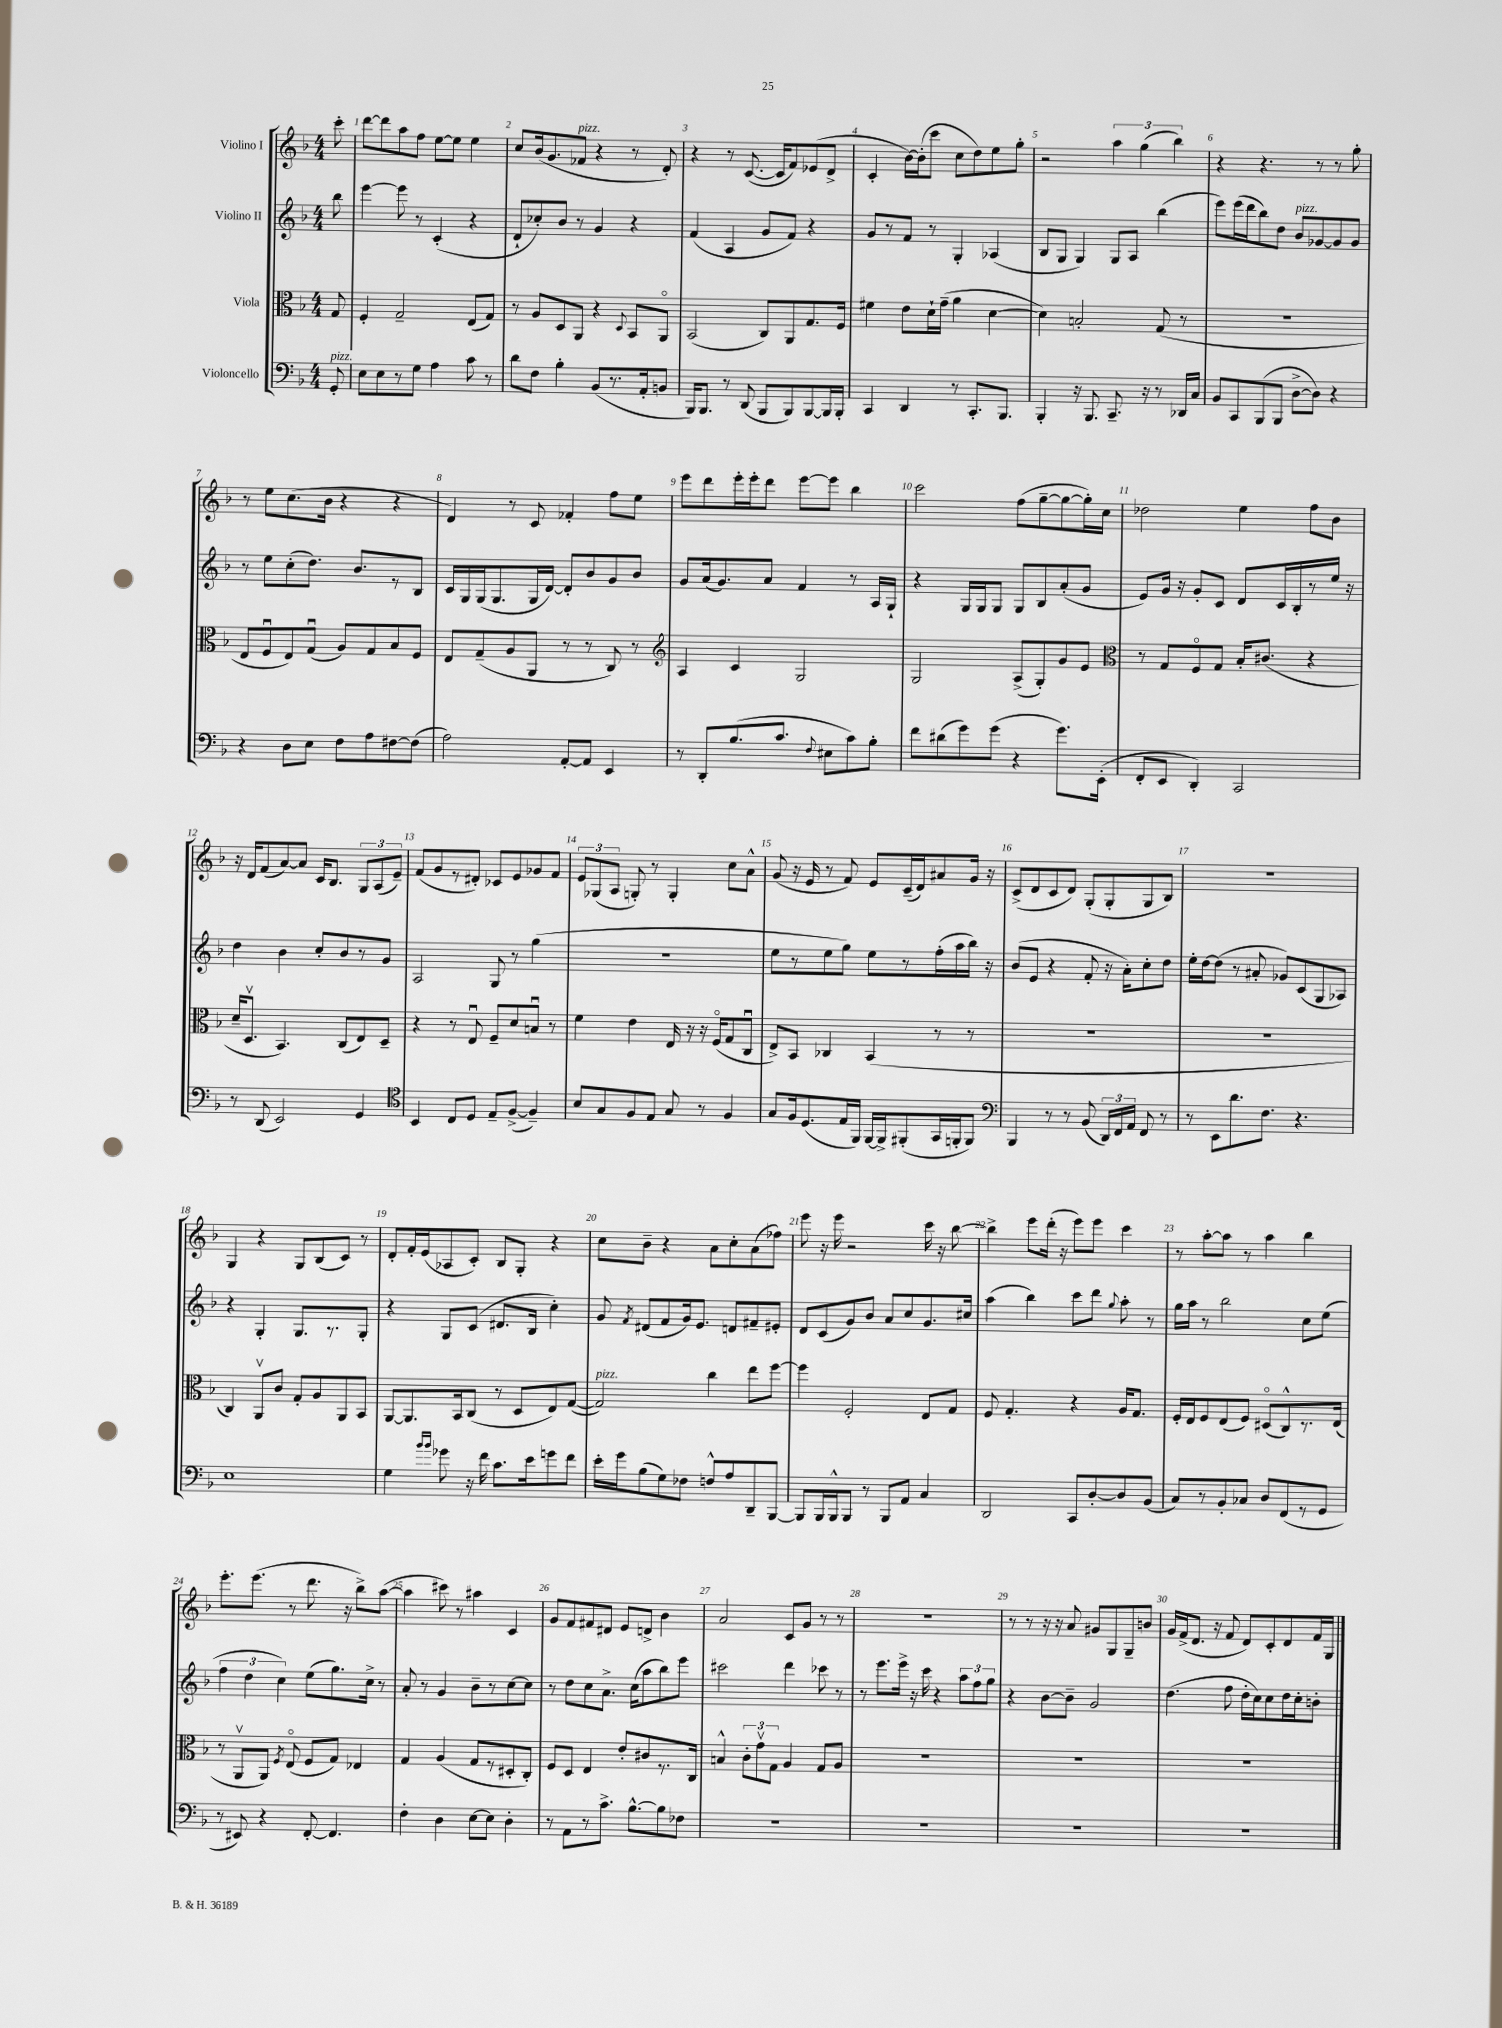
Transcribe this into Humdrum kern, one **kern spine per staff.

**kern	**kern	**kern	**kern
*staff4	*staff3	*staff2	*staff1
*clefF4	*clefC3	*clefG2	*clefG2
*k[b-]	*k[b-]	*k[b-]	*k[b-]
*M4/4	*M4/4	*M4/4	*M4/4
8GG'	8G	8bb-	8ccc'
=	=	=	=
8E	4F'	[4eee	[8ddd
8E	.	.	8ddd]
8r	2G~	8eee]	8aa
8G	.	8r	8ff
4A	.	(4c'	[8ee
.	.	.	8ee]
8c	(8E	4r	4ee
8r	8G)	.	.
=	=	=	=
8d	8r	8d`	8cc
8F	8A	8cc-')	(16b-
.	.	.	8.g
4B-'	8D	8b-	.
.	8AA	8r	8f-
(8BB-	4r	4g	4r
8.r	.	.	.
.	8qqD	.	.
.	8BB-	4r	8r
16AA'	.	.	.
8BB	8AAo	.	8d')
=	=	=	=
16BBB-)	(2BB-	(4f	4r
8.BBB-	.	.	.
8r	.	4A	8r
(8DD	.	.	([8.c
8BBB-	8C)	8g	.
.	.	.	16c]
8BBB-)	8AA	8f)	8f)
[8BBB-	8.G	4r	(8e-
16BBB-]	.	.	8d^
16BBB-'	16F	.	.
=	=	=	=
4CC	4f#	8g	4c'
.	.	8r	.
4DD	8e	8f	[16b-)
.	.	.	(16b-']
.	16d`	8r	8ccc
.	(16g~	.	.
8r	4a	4G'	8cc
8.CC'	.	.	8dd)
.	[4d	(4A-	8ee
8.BBB-	.	.	.
.	.	.	8gg'
=	=	=	=
4BBB-'	4d])	8B-	2r
.	.	8G	.
16r	2B'	4G)	.
8.BBB-	.	.	.
8.CC~	.	8G	6aa
.	.	8A	.
.	.	.	(6gg
16r	.	.	.
8r	(8G	(4bb-	.
.	.	.	6bb-)
16DD-	8r	.	.
16C	.	.	.
=	=	=	=
8BB-	1r	8eee)	4r
8CC	.	(16eee	.
.	.	16ddd	.
(8BBB-	.	8bb-)	4.r
8BBB-	.	8dd	.
[8D^	.	8b-	.
8D])	.	[8g-	8r
4r	.	8g-]	8r
.	.	8g-	8gg'
=	=	=	=
4r	8E	8r	8r
.	8Fu	8ee	8ee
8D	8E)	(8cc'	(8.cc
8E	(8Gu	8.dd)	.
.	.	.	16b-
8F	8A)	.	4r
.	.	8.b-	.
8A	8G	.	.
[8F#	8B-	8r	4r
(8F#]	8F	8B-	.
=	=	=	=
2A)	8E	16c	4d)
.	.	16G	.
.	(8G~	(16G	.
.	.	8.G	.
.	8A	.	8r
.	8AA	16G	8c
.	.	[16d)	.
[8AA'	8r	8d']	4f-'
8AA]	8r	8b-	.
4EE	8C)	8g	8ff
.	8r	8b-	8ee
=	=	=	=
*	*clefG2	*	*
8r	4A	8g	8eee
8DD'	.	(16a	8ddd
.	.	8.g)	.
(8.B-	4c	.	16eee'
.	.	.	16eee'
.	.	8a	8ddd
8.c	.	.	.
.	2G	4f	[8eee
8qqF	.	.	.
8E#	.	.	8eee]
8c)	.	8r	4bb-
8B-'	.	16A	.
.	.	16G`	.
=	=	=	=
8f	2G	4r	2ccc
(8d#	.	.	.
8g)	.	16G	.
.	.	16G	.
(8g	.	8G	.
4r	(8A^	8G	(8ff
.	8G')	8B-	[8gg~
8.g)	8g	(8a'	8gg_
.	8e	8g	16gg'])
(16EE'	.	.	16cc
=	=	=	=
*	*clefC3	*	*
8FF'	8r	8e)	2dd-
8EE	8G	16g	.
.	.	16r	.
4DD')	8Fo	8g'	.
.	8G	8c	.
2CC	16B-'	8d	4ee
.	(8.c#	.	.
.	.	16c	.
.	.	16B-'	.
.	4r	8r	8ff
.	.	16ee	8b-
.	.	16r	.
=	=	=	=
8r	16d~	4dd	16r
.	8.Dv	.	16d
(8DD	.	.	(8f
2EE)	4.BB-)	4b-	[8a)
.	.	.	8a]
.	.	8cc'	16c
.	.	.	8.B-
.	(8C	8b-	.
4GG	8E)	8r	12G
.	.	.	(12A
.	8D~	8g	.
.	.	.	12e~)
=	=	=	=
*clefC4	*	*	*
4BB-	4r	2A	(8f
.	.	.	8g
8C	8r	.	8r
8D	8Eu	.	8d#')
8E~	8F~	8G	8c-
([8F^	8d	8r	8e
4F~])	8Bu	(4gg	8g-
.	8r	.	8f
=	=	=	=
8B-	4f	1r	12e
.	.	.	(12G-
8G	.	.	.
.	.	.	12A
8F	4e	.	8G')
8E	.	.	8r
8G	16E	.	4G'
.	16r	.	.
8r	16r	.	.
.	(16Fo	.	.
4F	8G	.	8cc
.	8Cu	.	8a^^
=	=	=	=
8G	8E^)	8ee	(8g
16F	8BB-	8r	16r
(8.D	.	.	16e
.	4C-	8ee	8r
16E	.	8gg)	8f)
16FF)	.	.	.
[16FF	(4BB-	8ee	8e
16FF^]	.	.	.
(8FF#'	.	8r	(16c~
.	.	.	16d)
16GG	8r	(16ff'	8a#
16FF'	.	16aa	.
8FF)	8r	16bb-)	16g
.	.	16r	16r
=	=	=	=
*clefF4	*	*	*
4BBB-	1r	(8b-	(8c^
.	.	8e	8d
8r	.	4r	8c
8r	.	.	8d)
(8BB-	.	8f'	(8G'
24DD)	.	16r	8G'
24FF	.	.	.
.	.	16a')	.
24AA	.	.	.
8FF	.	8cc'	8G
8r	.	8dd	8B-)
=	=	=	=
8r	1r	16ee'	1r
.	.	[16dd	.
8EE	.	(8dd]	.
8.d	.	8r	.
.	.	8a#'	.
8.F	.	.	.
.	.	8g-)	.
4.r	.	(8c	.
.	.	8G	.
.	.	8A-)	.
=	=	=	=
1E	4C)	4r	4G
.	8AAv	4G'	4r
.	8c	.	.
.	8G'	8.G	8G
.	8A	.	(8B-
.	.	8.r	.
.	8AA	.	8c)
.	8BB-	8G'	8r
=	=	=	=
4G	[8AA	4r	8d'
.	8.AA]	.	16f'
.	.	.	(16e
16qqb-	.	.	.
16qqb-	.	.	.
8g-	.	8G	8A-
.	16BB-	.	.
16r	(8C	(8c	8c')
16f	.	.	.
8.c	8r	8.d#	8B-
.	8D	.	8G'
16e	.	16B-	.
8g	8E)	4cc')	4r
8f	([8G	.	.
=	=	=	=
16e'	2G])	8g	8cc
16g	.	.	.
.	.	8qf	.
(8B-	.	(8d#	8b-~
8G)	.	8f	4r
8F-	.	16g)	.
.	.	8.e	.
8F^^	4cc	.	8a
8A	.	8d	8cc'
8DD~	8ee	8f#~	(8a
[8BBB-	[8ff	8e#'	8ff-)
=	=	=	=
8BBB-]	4ff]	8d	8eee
16BBB-	.	(8c	16r
16BBB-^^	.	.	16eee
8BBB-	2F'	8g)	2r
8r	.	8b-	.
8BBB-	.	8a	.
8AA	.	8cc	.
4C	8E	8.g	16ccc
.	.	.	16r
.	8G	.	[8bb-
.	.	16cc#	.
=	=	=	=
2DD	8F	(4aa	4bb-^]
.	4.G'	.	.
.	.	4bb-)	8eee
.	.	.	(16ddd'
.	.	.	16r
8CC	4r	8ccc	8eee)
[8D'	.	8ddd	8eee
.	.	8qqgg	.
8D]	16A	8aa'	4ccc
.	8.G	.	.
(8BB-	.	8r	.
=	=	=	=
8C)	16F'	16gg	8r
.	16E	16aa	.
8r	8F	8r	[8aa'
8BB-'	(8E	2bb-	8aa]
8C-	8F)	.	8r
8D	(8D#o	.	4aa
(8FF	8C^^)	.	.
8r	8.r	8cc	4bb-
8GG	.	(8ee	.
.	(16E	.	.
=	=	=	=
8r	8r	6ff	8.eee'
8EE#)	8AAv	.	.
.	.	6dd	.
.	.	.	(8.eee
4r	8AA)	.	.
.	.	6cc)	.
.	8qF	.	.
.	(8Eo	.	8r
[8FF'	8F	(8ee	8.ddd
4.FF]	8G)	8.gg)	.
.	.	.	16r
.	4E-	.	8bb-^)
.	.	16cc^	.
.	.	8r	([8aa
=	=	=	=
4F'	4G	8a'	4aa]
.	.	8r	.
4D	(4A	4g	8ccc#)
.	.	.	8r
[8E	8G	8b-~	4aa#
8E]	8r	8r	.
4D'	8D#'	[8cc	4c
.	8C')	8cc]	.
=	=	=	=
8r	8F	8r	8g
8AA	8D	8dd	8f
8r	4E	8cc	8f#
8.c^	.	8.a^	8d#
.	8e'	.	8e
[8.B-^^	.	(16cc	.
.	8c#	8aa	8d^
8B-]	8.r	8bb-)	4b-
8F-	.	8eee	.
.	16C	.	.
=	=	=	=
1r	4B^^	2ccc#	2a
.	12c'	.	.
.	12gv	.	.
.	12G	.	.
.	4A	4ddd	8c
.	.	.	8g
.	8G	8ccc-	8r
.	8A	8r	8r
=	=	=	=
1r	1r	8r	1r
.	.	8.eee	.
.	.	16eee^	.
.	.	16r	.
.	.	16ccc	.
.	.	4r	.
.	.	12aa	.
.	.	12ff	.
.	.	12gg	.
=	=	=	=
1r	1r	4r	8r
.	.	.	8r
.	.	[8b-	16r
.	.	.	16r
.	.	8b-~]	8a
.	.	2g	8g#
.	.	.	8G
.	.	.	8G~
.	.	.	8b
=	=	=	=
1r	1r	(4.dd	16g
.	.	.	(16f^
.	.	.	8.d
.	.	.	16r
.	.	8ff	8f
.	.	16dd'	8d)
.	.	16cc)	.
.	.	8cc	8c'
.	.	16dd	8d
.	.	16cc'	.
.	.	8b'	16f
.	.	.	16G
==	==	==	==
*-	*-	*-	*-
